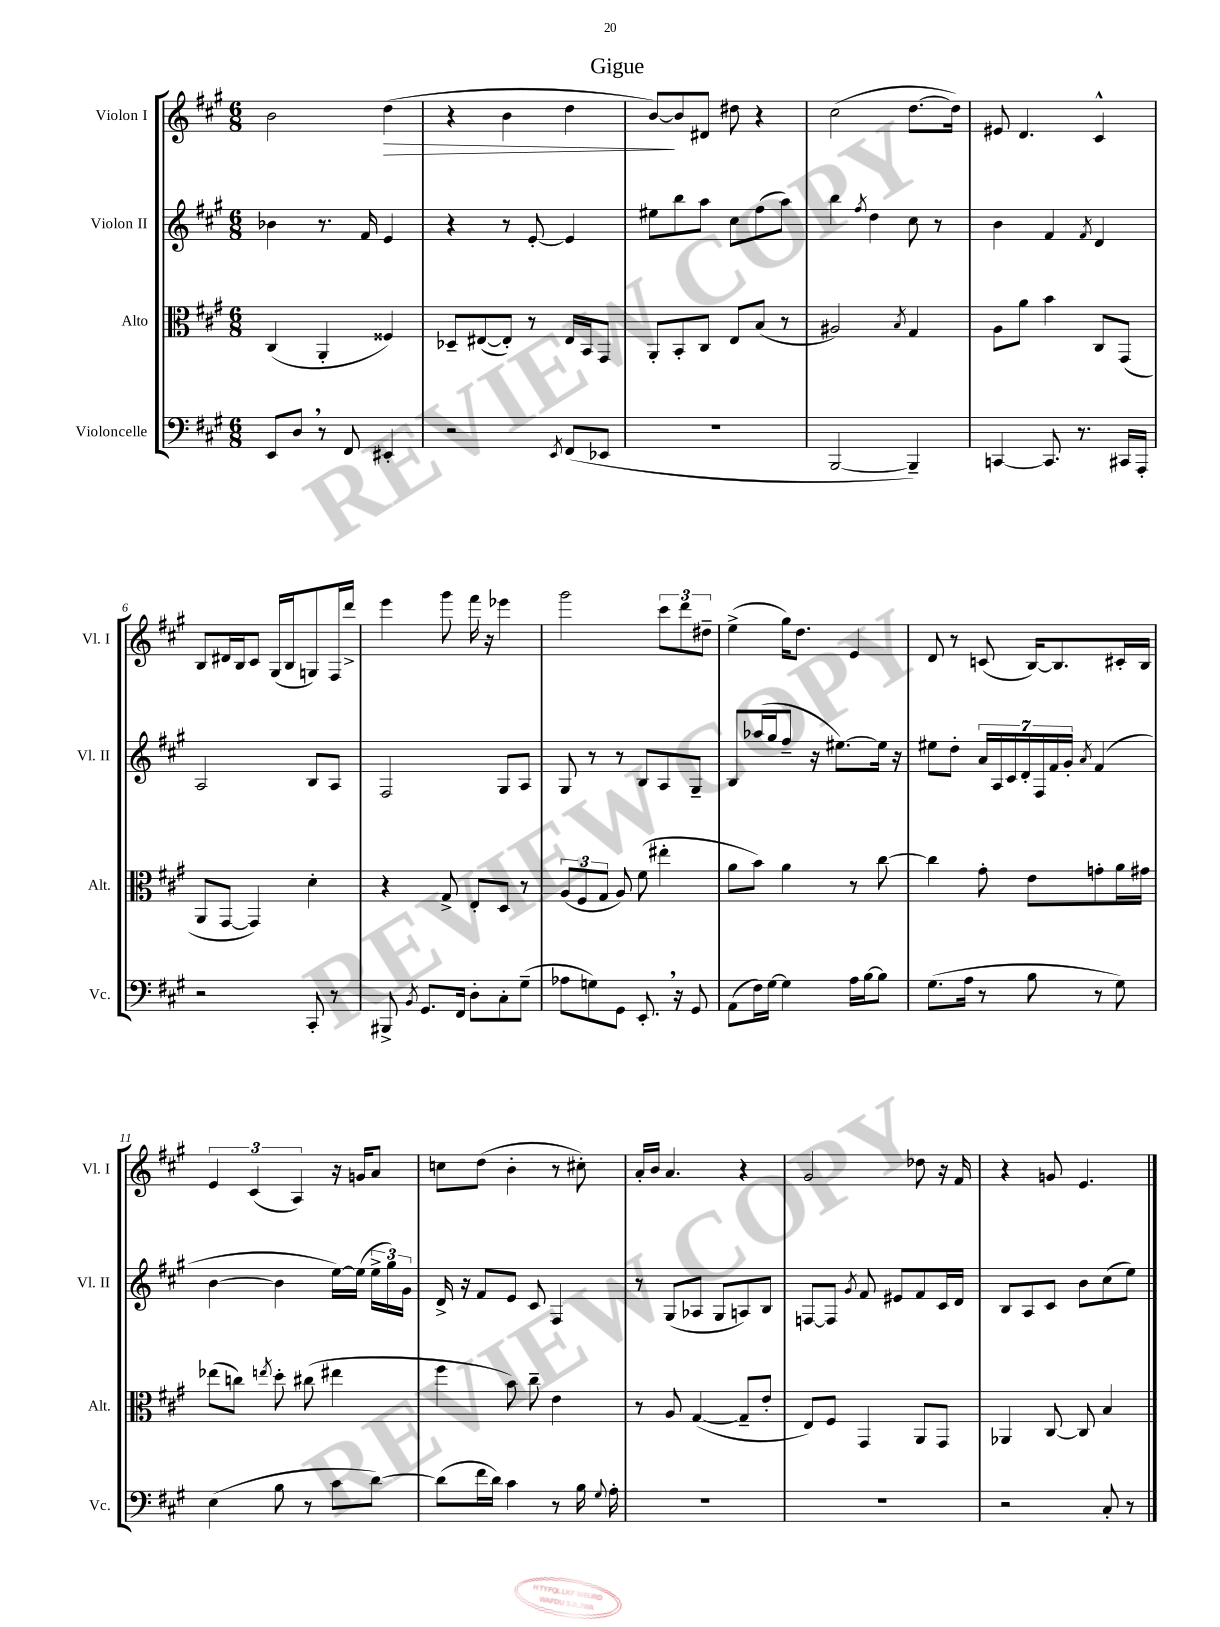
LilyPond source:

\header { title = "Gigue" }
<<
\new StaffGroup <<
\new Staff = "s0" \with { instrumentName = "Violon I" shortInstrumentName = "Vl. I" } {
    \clef treble \key a \major \numericTimeSignature \time 6/8
    \autoBeamOff b'2 d''4\>( |
    r4 b'4 d''4 |
    b'8[~\!) b'8 dis'8] dis''8 r4 |
    cis''2( d''8.[~ d''16]) |
    eis'8 d'4. cis'4-^ |
    b8[ dis'16 b16 cis'8] gis16[( b16 g8) fis16 d'''16]-> |
    e'''4 gis'''8 fis'''16 r16 ees'''4 |
    gis'''2 \tuplet 3/2 { cis'''8[ d'''8 dis''8]-- } |
    e''4->( gis''16[) d''8.] e'4 |
    d'8 r8 c'8( b16[~) b8. cis'16-. b16] |
    \tuplet 3/2 { e'4 cis'4( a4) } r16 g'16[ a'8] |
    c''8[ d''8]( b'4-. r8 cis''8-.) |
    a'16[-. b'16] a'4. r4 |
    gis'2 des''8 r16 fis'16 |
    r4 g'8 e'4. \bar "|." |
}
\new Staff = "s1" \with { instrumentName = "Violon II" shortInstrumentName = "Vl. II" } {
    \clef treble \key a \major \numericTimeSignature \time 6/8
    \autoBeamOff bes'4 r8. fis'16 e'4 |
    r4 r8 e'8~-. e'4 |
    eis''8[ b''8 a''8] cis''8[ fis''8( a''8]) |
    b''4 \acciaccatura { fis''8 } d''4 cis''8 r8 |
    b'4 fis'4 \acciaccatura { fis'8 } d'4 |
    a2 b8[ a8] |
    fis2 gis8[ a8] |
    gis8 r8 r8 b8[ a8 gis8]-- |
    b8[ aes''16( gis''16 fis''8]-- r16 eis''8.[~) eis''16] r16 |
    eis''8[ d''8]-. \tuplet 7/4 { a'16[ a16 cis'16 d'16-. fis16 fis'16 gis'16]-. } \acciaccatura { a'8 } fis'4( |
    b'4~ b'4 e''16[~) e''16]( \tuplet 3/2 { e''16[-> gis''16) gis'16] } |
    d'16-> r16 fis'8[ e'8] cis'8 fis4 |
    r8 gis8[( aes8] gis8[ a8) b8] |
    f8[~ f8] \acciaccatura { gis'8 } fis'8 eis'8[ fis'8 cis'16 d'16] |
    b8[ a8 cis'8] b'8[ cis''8( e''8]) \bar "|." |
}
\new Staff = "s2" \with { instrumentName = "Alto" shortInstrumentName = "Alt." } {
    \clef alto \key a \major \numericTimeSignature \time 6/8
    \autoBeamOff cis4( a,4-. fisis4) |
    des8[-- eis8~( eis8]-.) r8 eis16[ b,16 gis,8] |
    a,8[-. b,8-. cis8] e8[ b8]( r8 |
    ais2) \acciaccatura { b8 } gis4 |
    a8[ a'8] b'4 cis8[ gis,8]( |
    a,8[ gis,8]~ gis,4) d'4-. |
    r4 gis8-> e8[-. d8] r8 |
    \tuplet 3/2 { a8[( fis8 gis8] } a8) fis'8( eis''4-. |
    a'8[ b'8]) a'4 r8 cis''8~ |
    cis''4 gis'8-. e'8[ g'8-. a'16 gis'16] |
    ees''8[( c''8]) \acciaccatura { e''8 } d''8-. cis''8( eis''4 |
    fis''4 b'8) cis''8-- e'4 |
    r8 a8 gis4~( gis8[-- e'8]-. |
    e8[) fis8] gis,4 a,8[ gis,8] |
    aes,4 cis8~ cis8 b4 \bar "|." |
}
\new Staff = "s3" \with { instrumentName = "Violoncelle" shortInstrumentName = "Vc." } {
    \clef bass \key a \major \numericTimeSignature \time 6/8
    \autoBeamOff e,8[ d8] \breathe r8 fis,8 eis,4-. |
    r2 \acciaccatura { e,8 } fis,8[( ees,8] |
    R2. |
    b,,2~ b,,4--) |
    c,4~ c,8. r8. cis,16[ a,,16]-. |
    r2 cis,8-. r8 |
    bis,,8-> \acciaccatura { b,8 } gis,8.[ fis,16] d8[-. cis8-. gis8]--( |
    aes8[ g8) gis,8] e,8.-. \breathe r16 gis,8 |
    a,8[( fis16) gis16]~ gis4 a16[ b16~ b8] |
    gis8.[( a16] r8 b8 r8 gis8) |
    e4( b8 r8 cis'8[ d'8]~) |
    d'8[( fis'16 d'16]) cis'4 r8 b16 \appoggiatura { gis8 } a16-. |
    R2. |
    R2. |
    r2 cis8-. r8 \bar "|." |
}
>>
>>
